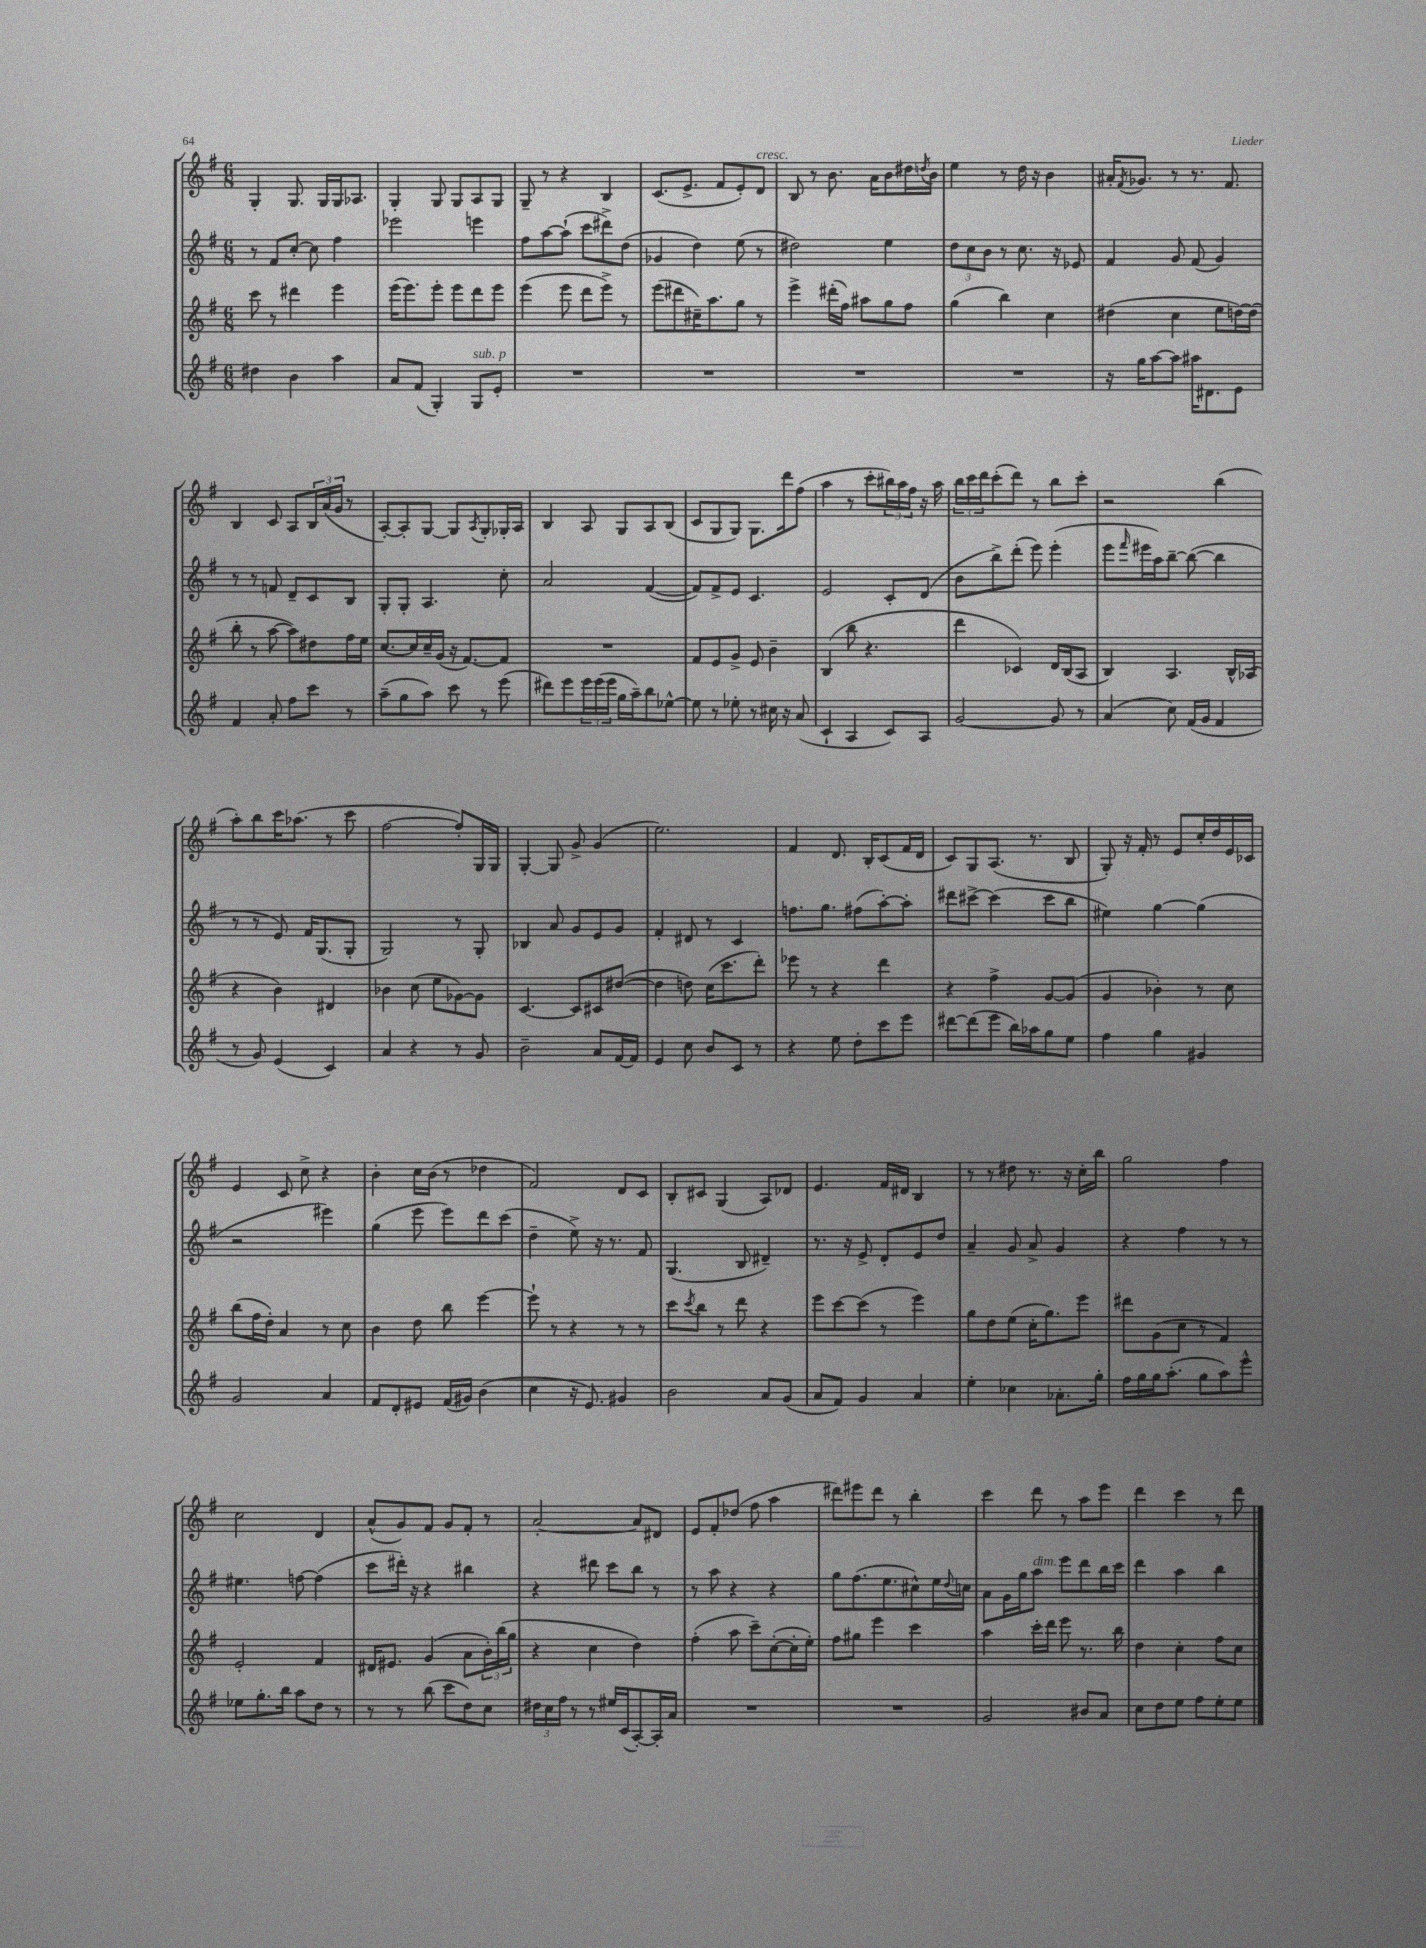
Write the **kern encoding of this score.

**kern	**kern	**kern	**kern
*staff4	*staff3	*staff2	*staff1
*clefG2	*clefG2	*clefG2	*clefG2
*k[f#]	*k[f#]	*k[f#]	*k[f#]
*M6/8	*M6/8	*M6/8	*M6/8
4dd#	8ccc	8r	4G'
.	8r	8f#	.
4b	4ddd#	[8cc'	8.G
.	.	8cc]	.
.	.	.	16G
4aa	4eee	4ff#	16G
.	.	.	8.A-
=	=	=	=
8a	(16eee	2eee-	4G'
.	8.eee)	.	.
(8f#	.	.	.
4G')	8eee'	.	8G
.	8eee	.	8G
8G	8ddd	4eee	8A
8e'	8eee	.	8G
=	=	=	=
2.r	(4eee	8ff#	8G~
.	.	[8aa	8r
.	8eee	(8aa`]	4r
.	8ddd	8ccc	.
.	8eee^)	8ddd#^)	4B
.	8r	(8dd	.
=	=	=	=
2.r	(8eee	4g-	(8.c
.	8ddd#	.	.
.	.	.	8.e^
.	16cc#~)	4dd)	.
.	8.aa	.	.
.	.	.	8f#
.	8gg	(8ee	8e')
.	8r	8r	8d
=	=	=	=
2.r	4eee^	2dd#)	8B
.	.	.	8r
.	(16ddd#'	.	8.b
.	16ff#)	.	.
.	8aa#	.	.
.	.	.	16a
.	8gg	4ee	8b
.	8ff#	.	16dd#
.	.	.	8qdd
.	.	.	16b
=	=	=	=
2.r	(4gg	12dd	4ee
.	.	12cc	.
.	.	12b	.
.	4bb)	8r	8r
.	.	8.cc	16dd
.	.	.	16r
.	4cc	.	4b
.	.	16r	.
.	.	8e-	.
=	=	=	=
16r	(4dd#	4f#	16a#'
.	.	.	8qf#
16gg	.	.	8.g-
[8aa	.	.	.
8aa]	4cc	8g	8r
16aa#	.	(8f#	8.r
8.d#	.	.	.
.	8ee	4g)	.
.	.	.	8.f#
8e	[16dd)	.	.
.	(16dd]	.	.
=	=	=	=
4f#	8bb'	8r	4B
.	8r	8r	.
8a'	[8aa	8f	8c
8ff#	8aa])	8d~	8A
8ccc	8dd#	8c	24B
.	.	.	(24a
.	.	.	24g
8r	16ff#	8B	8r
.	16ee	.	.
=	=	=	=
(8aa~	[8.cc	8G'	[8A')
8gg	.	8G'	8A']
.	16cc]	.	.
8aa)	16cc~	4.A	[8G
.	(16g	.	.
8ccc	16r	.	8G]
.	[8.f#)	.	.
.	.	.	8qA
8r	.	.	8G'
(8eee	8f#]	8cc'	16G-'
.	.	.	16A
=	=	=	=
8ddd#)	2.r	2a	4B
8eee	.	.	.
24eee	.	.	8A
(24eee	.	.	.
24eee	.	.	.
16gg	.	.	8G
16aa~)	.	.	.
8bb	.	([4f#	8A
[8ee-^^	.	.	(8B
=	=	=	=
8ee-]	8f#	8f#])	8c
8r	8e	8f#^	8G
8ee-'	8g^	8e	8G)
8r	8e	4.c	8.G
16cc#	4b~	.	.
16r	.	.	16ddd
(8a	.	.	(8ff#
=	=	=	=
4c`	(4B	2e	4aa
4A	8bb	.	8r
.	4.r	.	8ccc'
8c)	.	8c'	24bb#)
.	.	.	24aa
.	.	.	24ff#
8A	.	(8d	16r
.	.	.	16aa
=	=	=	=
[2g	4ddd	8b	24bb
.	.	.	24ccc
.	.	.	24ddd
.	.	8bb^)	(8ccc'
.	4c-)	(8ddd'	8ddd)
.	.	8eee)	8r
8g]	16d	(4eee'	8bb
.	(16B	.	.
8r	8A	.	8ccc'
=	=	=	=
(4a	4B)	8eee	2r
.	.	16qqfff#	.
.	.	16eee#	.
.	.	16aa)	.
8cc)	4.A	[8bb~	.
(16f#	.	(8bb_	.
16g	.	.	.
4f#	.	4bb]	(4bb
.	16B^^	.	.
.	(16A-	.	.
=	=	=	=
8r	4r	8r	8aa')
8g)	.	8r	8bb
(4e	4b)	8e)	16ccc
.	.	.	(8.aa-
.	.	16f#	.
.	.	(8.G	.
4c)	4d#	.	8r
.	.	8G'	8ccc
=	=	=	=
4a	4b-	2G)	[2ff#
4r	(8cc	.	.
.	8ee	.	.
8r	[8g-)	8r	8ff#'])
8g	8g-]	8G'	16G
.	.	.	16G
=	=	=	=
2b~	[4.c	4B-	[4G'
.	.	8a	8G]
.	8c]	8g	8g^
8a	8c#	8e	(4g
[16f#	([8dd#	8g	.
16f#]	.	.	.
=	=	=	=
4e	4dd#]	4f#'	2.ee)
8cc	8dd)	8d#	.
8b	(16cc	8r	.
.	8.ccc	.	.
8c	.	4c	.
8r	8ddd')	.	.
=	=	=	=
4r	8eee-	8.ff	4f#
.	8r	.	.
.	.	8.gg	.
8ee	4r	.	8.d
8dd'	.	(8ff#	.
.	.	.	16B'
8ccc	4ddd	[8aa')	(8c
8eee	.	8aa']	16f#
.	.	.	16d
=	=	=	=
[8ddd#	4r	8ddd#	8c)
(8ddd#]	.	[8ccc#^	8G
8eee	4ff#^	(4ccc#]	(8.A
16bb)	.	.	.
16aa-	.	.	8.r
8gg	[8g	8ccc#	.
8ee	(8g]	8bb	8B
=	=	=	=
4ff#	4g	4ee#)	8G')
.	.	.	16r
.	.	.	16f#'
4gg	4b-')	[4gg	8r
.	.	.	8e
4g#	8r	(4gg]	16cc'
.	.	.	16dd
.	8cc	.	16e
.	.	.	16c-
=	=	=	=
2g	(8bb	2r	4e
.	16ff#	.	.
.	16dd')	.	.
.	4a	.	8c
.	.	.	8cc^
4a	8r	4eee#)	4r
.	8cc	.	.
=	=	=	=
8f#	4b	(4gg	4b'
8d'	.	.	.
8e#	8dd	8eee	16cc
.	.	.	(16b
(16f#	8bb	8eee)	8r
16g#)	.	.	.
(4b	[4eee	8ddd	4dd-
.	.	(8ccc	.
=	=	=	=
4cc	8eee`]	4dd~	2f#)
.	8r	.	.
16r	4r	8ee^)	.
8.e)	.	.	.
.	.	16r	.
.	.	8.r	.
4g#	8r	.	8d
.	8r	8f#	8c
=	=	=	=
2b	8ccc	(4.G	8B'
.	8qccc	.	.
.	8bb	.	8c#
.	8r	.	(4G
.	8ddd	8B	.
8a	4r	4d#~)	8A)
(8g	.	.	8d-
=	=	=	=
8a	8eee	8.r	4.e
8f#)	[8ccc	.	.
.	.	16r	.
4g	(8ccc]	8e^	.
.	8r	8d'	16f#
.	.	.	16d#
4a	4eee)	8e	4B
.	.	8dd	.
=	=	=	=
4ee'	8gg	4a~	8r
.	8dd	.	8r
4cc-	(8ee	8g	8dd#
.	16cc'	8a^	8.r
.	8.gg)	.	.
8.a-'	.	4g	.
.	.	.	16r
.	8eee	.	16cc'
16gg'	.	.	16bb
=	=	=	=
16ff#	8ddd#	4r	2gg
16gg	.	.	.
16gg	(8g	.	.
(8.aa'	.	.	.
.	8cc	4ff#	.
8gg	8r	.	.
8aa)	4f#)	8r	4ff#
8eee^^	.	8r	.
=	=	=	=
8ee-	2e'	4.ee#	2cc
8.gg'	.	.	.
16bb	.	.	.
8aa	.	[8ff	.
8dd	4f#	(4ff]	4d
8r	.	.	.
=	=	=	=
8r	16d#	8ccc	(8a^^
.	8.e#	.	.
8r	.	16ddd#')	8g)
.	.	16r	.
(8bb	(4g	4r	8f#
8ccc	.	.	8g
8dd)	8a	4bb#	8f#'
8cc	24b')	.	8r
.	(24bb	.	.
.	24gg	.	.
=	=	=	=
24dd#	4r	4r	[2a'
24cc	.	.	.
24ff#	.	.	.
8r	.	.	.
8r	4cc	8ddd#	.
16ee#	.	8ccc	.
(16c	.	.	.
[8A')	4dd)	8bb	8a]
16A']	.	8r	8d#
16a	.	.	.
=	=	=	=
2.r	(4ff#'	8r	8e
.	.	8aa	8f#'
.	8aa	4r	(8dd-
.	8ccc~)	.	8ff#
.	([8cc'	4r	4aa
.	16cc']	.	.
.	16ee')	.	.
=	=	=	=
2.r	8ff#	8gg	8ddd#)
.	8gg#	(8.ff#	8eee#
.	4eee	.	8ddd#
.	.	8.ee	.
.	.	.	8r
.	4ccc	8cc#^^)	4bb'
.	.	16ee	.
.	.	8qqdd	.
.	.	16cc	.
=	=	=	=
2g	4aa	8a	4ccc
.	.	16g	.
.	.	16gg	.
.	16ccc'	8aa	8ddd
.	16ddd	.	.
.	8eee	8eee	8r
8b#	8.r	8ddd	8aa
8a	.	16bb	8eee
.	16bb	16ccc	.
=	=	=	=
8cc	4dd	4ddd	4ddd
8dd	.	.	.
8ee	4cc'	4aa	4ccc
8ff#	.	.	.
8ee'	8ff#	4bb	8r
8ee	8cc	.	8ddd
==	==	==	==
*-	*-	*-	*-
